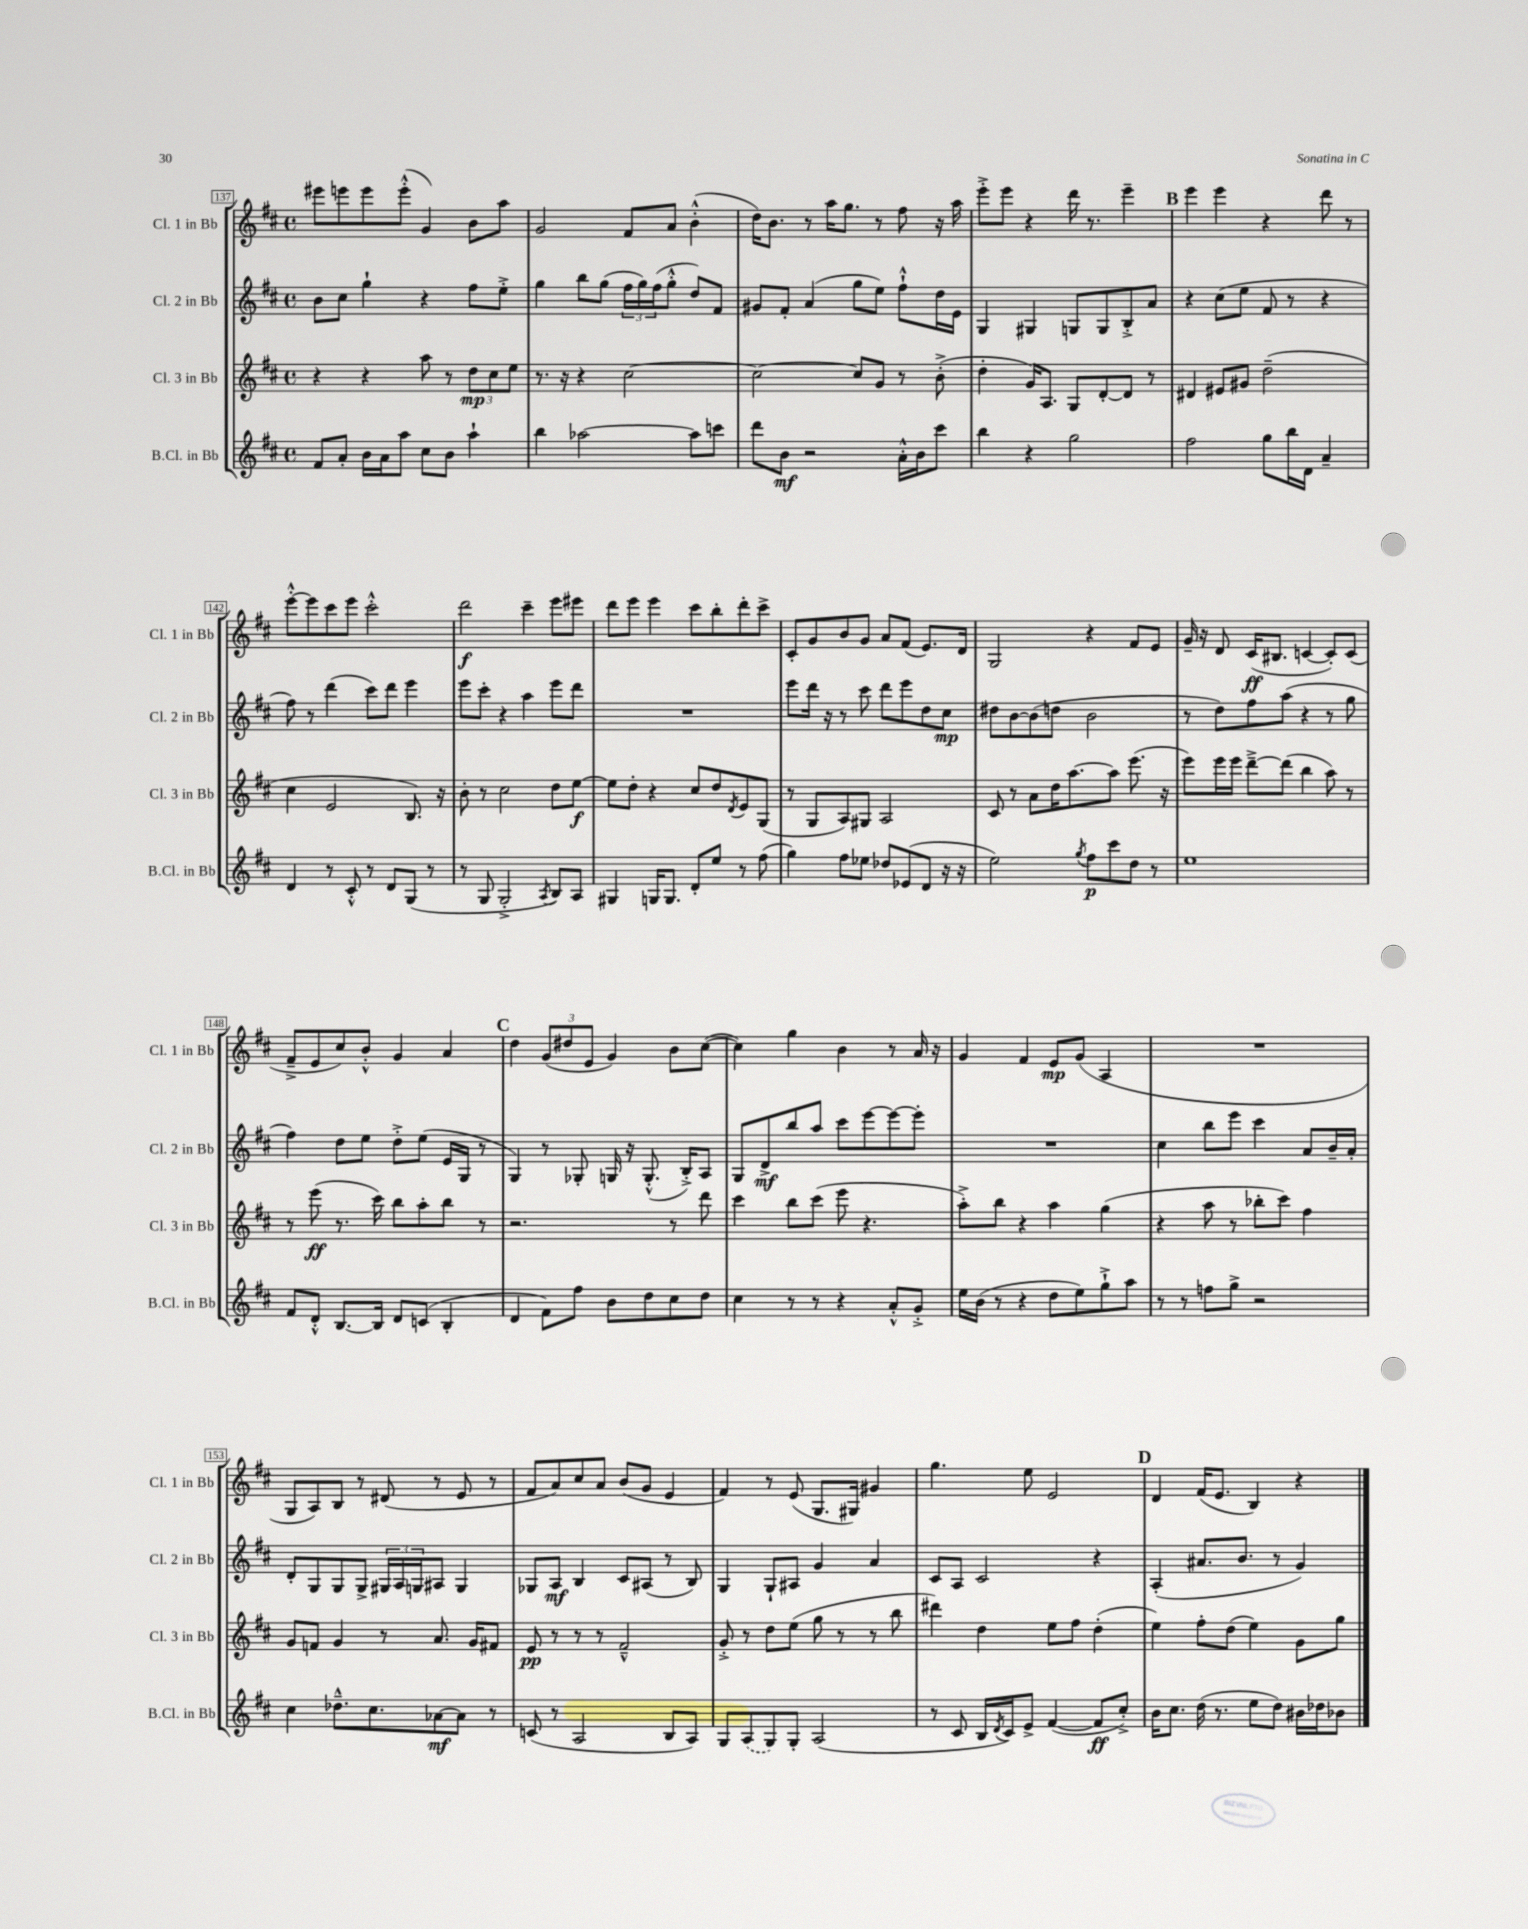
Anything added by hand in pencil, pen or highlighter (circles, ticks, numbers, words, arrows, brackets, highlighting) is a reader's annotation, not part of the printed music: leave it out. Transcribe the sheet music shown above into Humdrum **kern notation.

**kern	**kern	**kern	**kern
*staff4	*staff3	*staff2	*staff1
*clefG2	*clefG2	*clefG2	*clefG2
*k[f#c#]	*k[f#c#]	*k[f#c#]	*k[f#c#]
*M4/4	*M4/4	*M4/4	*M4/4
*met(c)	*met(c)	*met(c)	*met(c)
8f#	4r	8b	8eee#
8a'	.	8cc#	8eee
16b	4r	4gg`	8eee
16a	.	.	.
8aa	.	.	(8eee'^^
8cc#	8aa	4r	4g)
8b	8r	.	.
4aa`	12dd	8ff#	8b
.	12cc#	.	.
.	.	8ee'^	8aa
.	12ee	.	.
=	=	=	=
4bb	8.r	4gg	2g
.	16r	.	.
[2aa-	4r	8bb	.
.	.	(8gg	.
.	[2cc#	24ff#	8f#
.	.	24gg)	.
.	.	(24ff#	.
.	.	8gg'^^	8a
8aa-]	.	8dd)	(4b'^^
8ccc	.	8f#	.
=	=	=	=
8ddd	2cc#_	8g#	16dd)
.	.	.	8.b
8b	.	8f#'	.
2r	.	(4a	8r
.	.	.	16aa
.	.	.	8.gg
.	8cc#]	8gg	.
.	8g	8ee)	8r
16a'^^	8r	8ff#`^^	8ff#
16b	.	.	.
8ccc#	(8b'^	16dd	16r
.	.	16e	16aa
=	=	=	=
4bb	4dd'	4G	8eee'^
.	.	.	8eee
4r	16g)	4G#	4r
.	8.A	.	.
2gg	8G	8G	16ddd
.	.	.	8.r
.	[8d'	8G	.
.	8d]	8B'^	4eee~
.	8r	8a	.
=	=	=	=
2ff#	4d#	4r	4eee
.	8e#	(8cc#	4eee
.	8g#	8ee	.
8gg	(2dd~	8f#	4r
16bb	.	8r	.
16d	.	.	.
4a~	.	4r	8ddd
.	.	.	8r
=	=	=	=
4d	4cc#	8ff#)	[8eee'^^
.	.	8r	8eee]
8r	2e	(4ddd	8ccc#
8c#'^^	.	.	8eee
8r	.	8ccc#)	2ccc#'^^
8d	.	8ddd	.
(8G	8.B)	4eee	.
8r	.	.	.
.	16r	.	.
=	=	=	=
8r	8b'	8eee	2ddd
8G	8r	8ccc#'	.
2G'^	2cc#	4r	.
.	.	4aa	4ccc#~
8qA	.	.	.
8B)	8dd	8eee	8eee
8A	[8ee	8ddd	8eee#
=	=	=	=
4G#	8ee]	1r	8ddd
.	8dd'	.	8eee
16G	4r	.	4eee
8.G	.	.	.
8d'	8cc#	.	8ccc#
8ee	8dd	.	8bb'
.	8qd	.	.
8r	8e	.	8ddd'
(8ff#	(8G	.	8ccc#^
=	=	=	=
4gg)	8r	8eee	8c#'
.	8G	16ddd	8g
.	.	16r	.
8ff#	8A)	8r	8b
8ee-	8G#	8ccc#	8g
8dd-	2A	8ddd	8a
(8e-	.	8eee	(8f#
8d	.	8dd	8.e)
16r	.	8cc#	.
16r	.	.	16d
=	=	=	=
2ee)	8c#	8dd#	2G
.	8r	[8b	.
.	8a	(8b]	.
.	16dd	8dd	.
.	[8.aa	.	.
8qgg	.	.	.
8ff#	.	2b	4r
8ccc#	8aa]	.	.
8dd	(8.eee	.	8f#
8r	.	.	8e
.	16r	.	.
=	=	=	=
1ee	8eee)	8r	16g~
.	.	.	16r
.	16eee	8dd)	8d
.	16eee	.	.
.	[8ddd~^	8ff#	(16c#
.	.	.	8.B#
.	(8ddd]	(8aa	.
.	4bb	4r	[4c
.	8aa)	8r	8c'])
.	8r	8gg	(8c
=	=	=	=
8f#	8r	4ff#)	8f#~^
8d'^^	(8eee	.	8e
[8.B	8.r	8dd	8cc#)
.	.	8ee	8b'^^
16B]	16ccc#)	.	.
8d	8bb	8dd'^	4g
(8c	8aa'	(8ee	.
4B'	8bb	16e	4a
.	.	16G	.
.	8r	8r	.
=	=	=	=
4d	2.r	4G)	4dd
8f#)	.	8r	(12g
.	.	.	12dd#
8ff#	.	8G-'	.
.	.	.	12e
8b	.	16G	4g)
.	.	16r	.
8dd	.	(8.G'^^	.
8cc#	8r	.	8b
.	.	16B'^)	.
8dd	8ddd	8A	([8cc#
=	=	=	=
4cc#	4ccc#	8G	4cc#])
.	.	8d^	.
8r	8bb	8bb	4gg
8r	(8ccc#	8aa	.
4r	8eee	8ccc#	4b
.	4.r	[8eee	.
8a'^^	.	8eee_	8r
8g'^	.	8eee']	16a
.	.	.	16r
=	=	=	=
16ee	8aa'^)	1r	4g
(16b	.	.	.
8r	8bb	.	.
4r	4r	.	4f#
8dd	4aa	.	8e
8ee)	.	.	(8g
8gg`^	(4gg	.	4A
8aa	.	.	.
=	=	=	=
8r	4r	4cc#	1r
8r	.	.	.
8ff	8aa	8bb	.
8gg^	8r	8eee	.
2r	8bb-'	4ccc#	.
.	8ccc#)	.	.
.	4ff#	8a	.
.	.	16b~	.
.	.	16a'	.
=	=	=	=
4cc#	8g	8d'	8G
.	8f	8G	8A)
8.dd-~^^	4g	8G	8B
.	.	8G^	8r
8.cc#	.	.	.
.	8r	24G#	(8d#
.	.	24A	.
.	.	24G	.
[8a-	8.a	8A#	8r
8a-]	.	4G	8e
.	16g	.	.
8r	8f#	.	8r
=	=	=	=
(8c	8e	8G-	8f#
8r	8r	8A	8a)
2A	8r	4B	8cc#
.	8r	.	8a
.	2f#~^^	8c#	(8b
.	.	(8A#	8g
8B	.	8r	4e
8A)	.	8B)	.
=	=	=	=
8G	8g'^	4G	4f#)
(8A	8r	.	.
8G)	8dd	8G`	8r
8G'	(8ee	8A#	(8e
(2A	8gg	4g	8.G
.	8r	.	.
.	.	.	16G#)
.	8r	4a	4g#
.	8bb	.	.
=	=	=	=
8r	4ddd#)	8c#	4.gg
8c#	.	8A	.
16B	4dd	2c#	.
8qd	.	.	.
16c#)	.	.	.
8e^	.	.	8ee
([4f#	8ee	.	2e
.	8ff#	.	.
8f#]	(4dd'	4r	.
8cc#'^)	.	.	.
=	=	=	=
16b	4ee)	(4A'	4d
8.cc#	.	.	.
(16dd	8ff#'	8.a#	(16f#
8.r	.	.	8.e
.	(8dd	.	.
.	.	8.b	.
8ee	4ee)	.	4B)
8dd)	.	8r	.
16b#	8g	4g)	4r
16dd-	.	.	.
8b-	8gg	.	.
==	==	==	==
*-	*-	*-	*-
